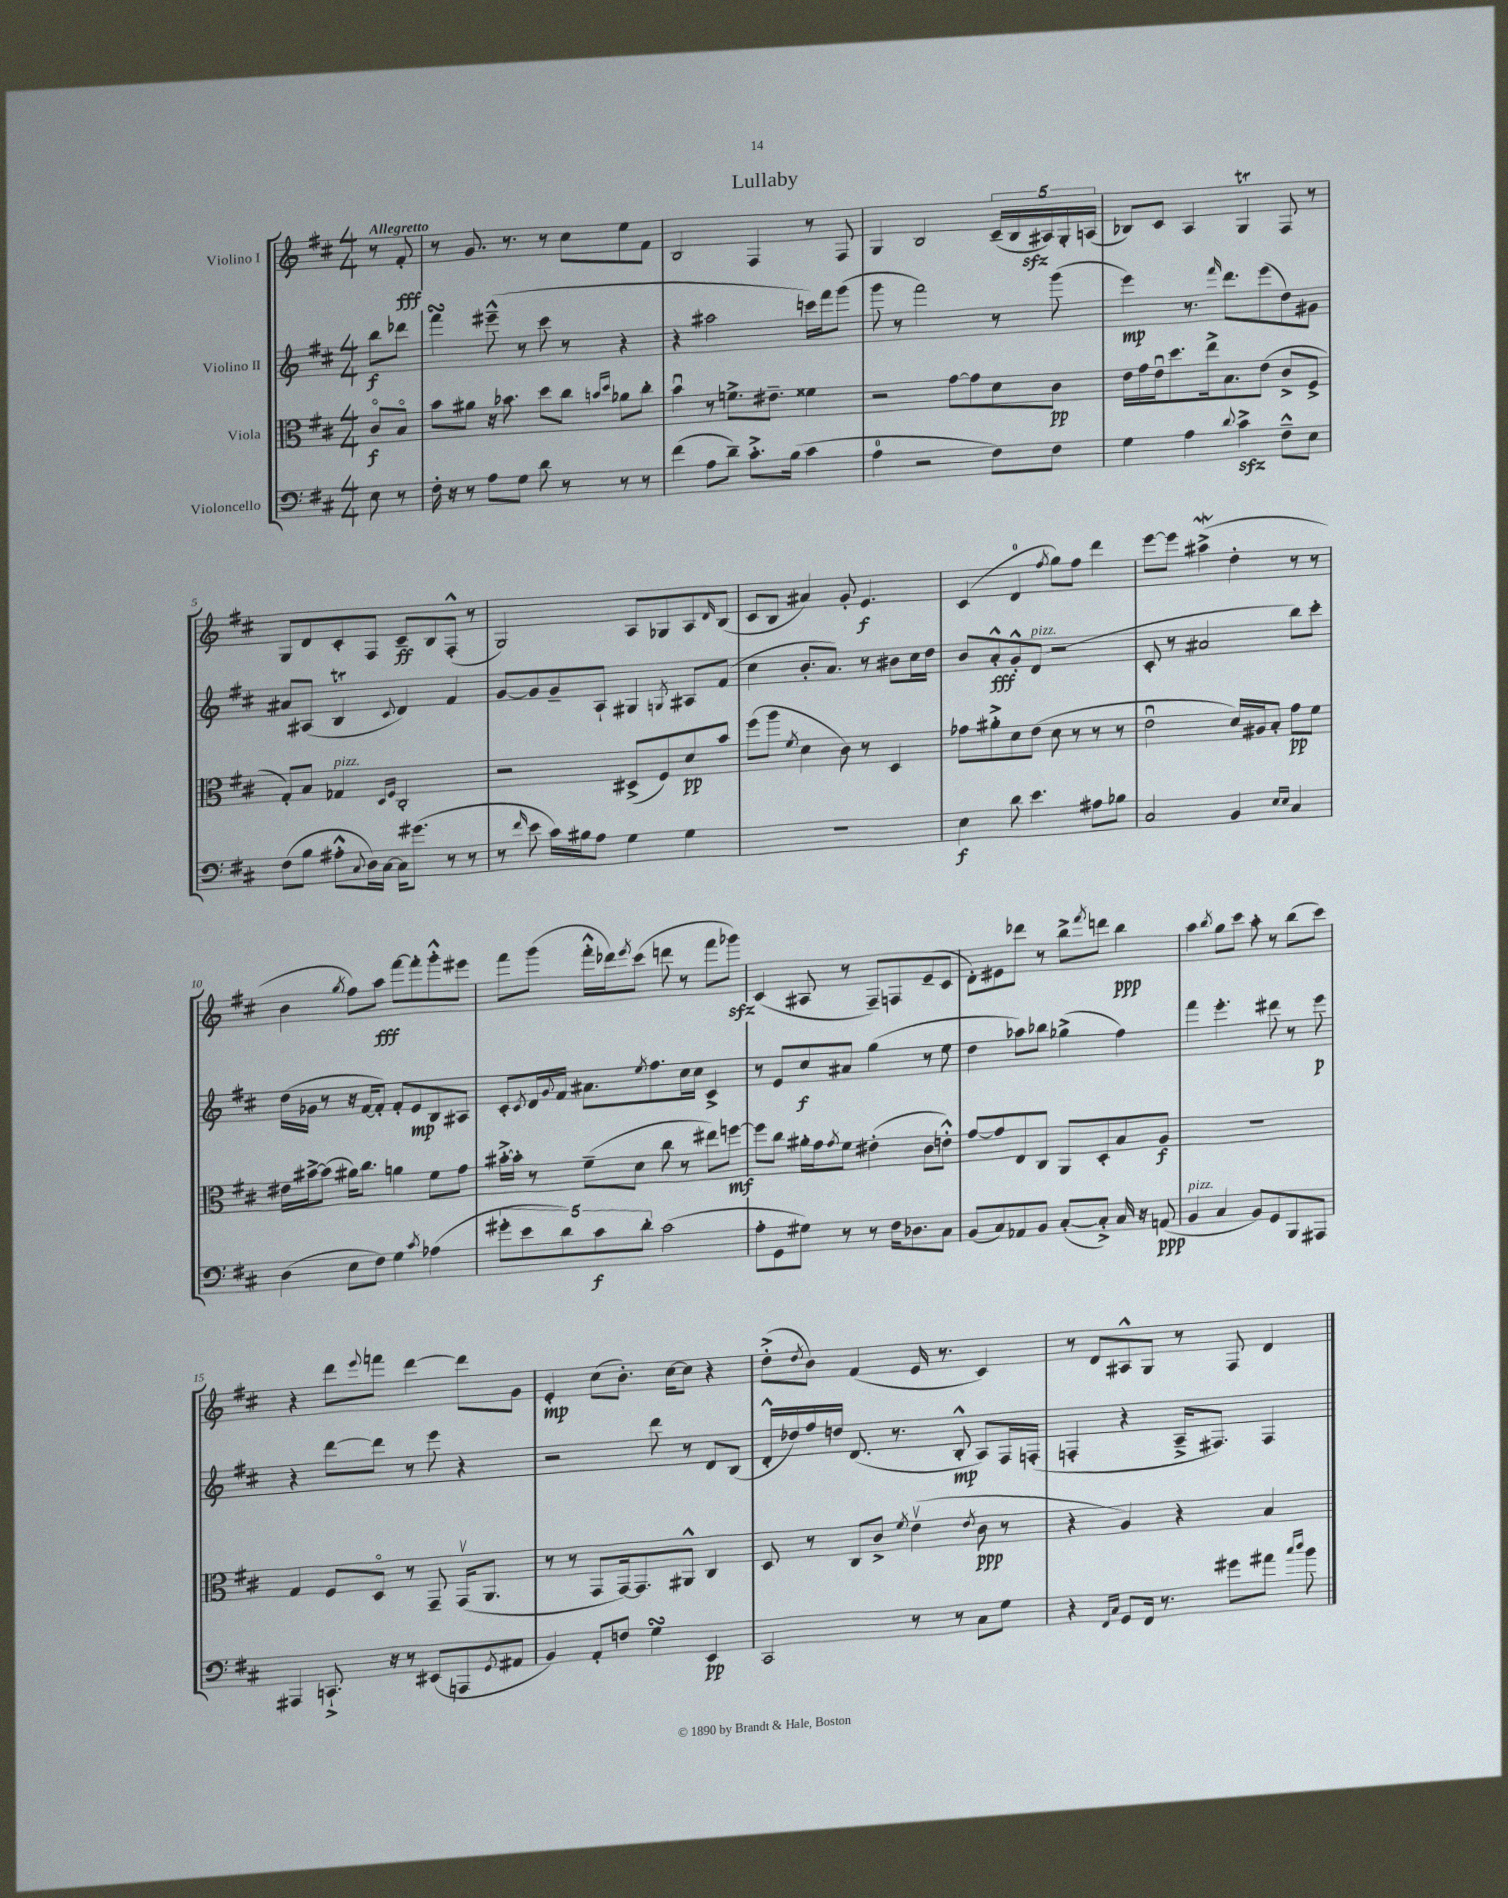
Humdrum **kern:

**kern	**dynam	**kern	**dynam	**kern	**dynam	**kern	**dynam
*part4	*part4	*part3	*part3	*part2	*part2	*part1	*part1
*staff4	*staff4	*staff3	*staff3	*staff2	*staff2	*staff1	*staff1
*I"Violoncello	*	*I"Viola	*	*I"Violino II	*	*I"Violino I	*
*clefF4	*	*clefC3	*	*clefG2	*	*clefG2	*
*k[f#c#]	*	*k[f#c#]	*	*k[f#c#]	*	*k[f#c#]	*
*M4/4	*	*M4/4	*	*M4/4	*	*M4/4	*
=	=	=	=	=	=	=	=
!	!	!	!	!	!	!LO:TX:a:B:t=Allegretto	!
8E\	.	8c#/L	f	8bb\L	f	8r	.
8r	.	8B/J	.	8ddd-X\J	.	8f#'/	fff
=1	=1	=1	=1	=1	=1	=1	=1
16F#'\	.	8b\L	.	4fff#sSsS\	.	8r	.
16r	.	.	.	.	.	.	.
8r	.	8a#X\J	.	.	.	8.g/	.
8A\L	.	16r	.	(8eee#X~^^\	.	.	.
.	.	8.b-X\	.	.	.	8.r	.
8G\J	.	.	.	8r	.	.	.
8d\	.	8dd\L	.	8ccc#\	.	8r	.
8r	.	8cc#\J	.	8r	.	8cc#\L	.
.	.	16qqbn/LL	.	.	.	.	.
.	.	16qqdd/JJ	.	.	.	.	.
8r	.	8a-X\L	.	4r	.	8ee\	.
8r	.	8cc#'\J	.	.	.	8f#\J	.
=2	=2	=2	=2	=2	=2	=2	=2
(4f#\	.	4bu\	.	4r	.	2B/	.
8A\L	.	8r	.	2aa#X\	.	.	.
8d~\J)	.	8.fn^\L	.	.	.	.	.
8.c#'^\L	.	.	.	.	.	4F#/	.
.	.	8.e#X~\J	.	.	.	.	.
(16B\Jk	.	.	.	.	.	.	.
4c#\	.	4f##X\	.	16cccn\LL)	.	8r	.
.	.	.	.	16fff#\J	.	.	.
.	.	.	.	(8ggg\J	.	8F#/	.
=3	=3	=3	=3	=3	=3	=3	=3
4A\	.	2r	.	8ggg\	.	4G/	.
.	.	.	.	8r	.	.	.
2r	.	.	.	2fff#\)	.	2B/	.
.	.	[8g\L	.	.	.	.	.
.	.	8g\]	.	.	.	.	.
8F#\L)	.	8d\	.	8r	.	(20c#~/LL	.
.	.	.	.	.	.	20B/	.
.	.	.	.	.	.	20A#Xzz/)	.
8F#\J	.	8c#\J	pp	(8ggg\	.	.	.
.	.	.	.	.	.	20G'/	.
.	.	.	.	.	.	(20An/JJ	.
=4	=4	=4	=4	=4	=4	=4	=4
4G\	.	16e\LL	.	4eee\)	mp	8B-X/L)	.
.	.	16g\	.	.	.	.	.
.	.	16eu\J	.	.	.	8c#/J	.
.	.	8.dd\	.	.	.	.	.
4A\	.	.	.	8.r	.	4A/	.
.	.	16ee^\k	.	.	.	.	.
.	.	.	.	16qqfff#/	.	.	.
.	.	8.B\	.	8.ddd\L	.	.	.
8qqd/	.	.	.	.	.	.	.
4c#zz^\	.	.	.	.	.	4GT/	.
.	.	(8e\J	.	(8eee\	.	.	.
8F#~^^\L	.	8c#^/L	.	8dd\)	.	8F#/	.
8E\J	.	8F#^/J	.	8g#X\J	.	8r	.
!!LO:LB:g=z
=5	=5	=5	=5	=5	=5	=5	=5
(8F#\L	.	8G'/L)	.	8a#X/L	.	8G/L	.
8B\J	.	8B/J	.	(8A#X/J	.	8d/	.
!	!	!LO:TX:a:i:t=pizz.	!	!	!	!	!
8A#X'^^\L	.	4G-X/	.	4BT/	.	8c#'/	.
8qqC#/	.	.	.	.	.	.	.
16D\L)	.	.	.	.	.	8F#/J	.
[16C#\JJ	.	.	.	.	.	.	.
.	.	16qqD/LL	.	.	.	.	.
.	.	16qqF#/JJ	.	8qqc#/	.	.	.
16C#\KL]	.	2C#'/	.	4d/)	.	8c#~/L	ff
(8.g#X\J	.	.	.	.	.	.	.
.	.	.	.	.	.	8B/	.
8r	.	.	.	4f#/	.	(8F#'^^/J	.
8r	.	.	.	.	.	8r	.
=6	=6	=6	=6	=6	=6	=6	=6
8r	.	2r	.	[8g/L	.	2G/)	.
16qqf#/	.	.	.	.	.	.	.
8e\	.	.	.	8g/]	.	.	.
16c#\LL)	.	.	.	8g~/	.	.	.
16B#X\J	.	.	.	.	.	.	.
8A\J	.	.	.	8A`/J	.	.	.
4G\	.	(8D#X^/L	.	4G#X/	.	8A/L	.
.	.	8F#/)	.	.	.	8G-X/	.
.	.	.	.	8qGn/	.	.	.
4G\	.	8d/	pp	8A#X/L	.	8A/	.
.	.	.	.	.	.	16qqd/	.
.	.	8b/J	.	(8f#/J	.	(8B/J	.
=7	=7	=7	=7	=7	=7	=7	=7
1r	.	(8ff#\L	.	4cc#\	.	8c#/L	.
.	.	8aa\J	.	.	.	8B/J	.
.	.	8qf#/	.	.	.	.	.
.	.	4d\	.	8.b'/L	.	4a#X/)	.
.	.	.	.	8.a/J)	.	.	.
.	.	8c#\)	.	.	.	8g'/	.
.	.	8r	.	8r	.	4.e/	f
.	.	4D/	.	8b#X\L	.	.	.
.	.	.	.	16cc#\L	.	.	.
.	.	.	.	16dd\JJ	.	.	.
=8	=8	=8	=8	=8	=8	=8	=8
4E\	f	8g-X\L	.	8b/L	.	(4c#/	.
.	.	8a#X'^\	.	8a'^^/	fff	.	.
8d\	.	8d\	.	8g'^^/	.	4d/	.
!	!	!	!	!LO:TX:a:i:t=pizz.	!	!	!
4.e\	.	(8e\J	.	(8d/J	.	.	.
.	.	.	.	.	.	8qff#/	.
.	.	8d\	.	2r	.	8gg\L)	.
.	.	8r	.	.	.	8ff#\J	.
8A#X\L	.	8r	.	.	.	4ddd\	.
8B-X\J	.	8r	.	.	.	.	.
=9	=9	=9	=9	=9	=9	=9	=9
2C#/	.	2eu\	.	8c#'/	.	[8eee\L	.
.	.	.	.	8r	.	8eee\J]	.
.	.	.	.	2a#X/	.	(4aa#XW^\	.
4BB/	.	16d/LL)	.	.	.	4dd'\	.
.	.	16A#X/J	.	.	.	.	.
.	.	8B'/J	.	.	.	.	.
16qqE/LL	.	.	.	.	.	.	.
16qqE/JJ	.	.	.	.	.	.	.
4C#/	.	8g\L	pp	8bb\L)	.	8r	.
.	.	8f#\J	.	8ccc#'\J	.	8r	.
!!LO:LB:g=z
=10	=10	=10	=10	=10	=10	=10	=10
(4D\	.	16e#X\LL	.	(16dd\LL	.	4b\	.
.	.	[16b#X^\J	.	16g-X\JJ	.	.	.
.	.	(8b#\J]	.	8r	.	.	.
.	.	.	.	.	.	8qgg/	.
8E\L	.	16a#X\KL)	.	16r	.	8ff#\L)	.
.	.	8.cc#\J	.	[16f#/KL	.	.	.
8F#\J)	.	.	.	8f#'/J])	.	8aa\J	fff
4G\	.	4an\	.	8f#'/L	.	[8fff#\L	.
.	.	.	.	8e/	mp	8fff#'\]	.
8qc#/	.	.	.	.	.	.	.
(4A-X\	.	8f#\L	.	8B/	.	8ggg'^^\	.
.	.	8g\J	.	8A#X/J	.	8eee#X\J	.
=11	=11	=11	=11	=11	=11	=11	=11
10g#X'\L	.	[16b#X'^\LL	.	8c#'/L	.	8fff#\L	.
.	.	16b#'\JJ]	.	.	.	.	.
10e\	.	.	.	.	.	.	.
.	.	.	.	8qc#/	.	.	.
.	.	8r	.	16d/L	.	(8ggg\J	.
.	.	.	.	8qqg/	.	.	.
.	.	.	.	16f#/JJ	.	.	.
10d\)	.	.	.	.	.	.	.
.	.	(8f#~\L	.	8.a#X\L	.	16fff#'^^\LL	.
10c#\	f	.	.	.	.	.	.
.	.	.	.	.	.	16ddd-X\J)	.
.	.	.	.	.	.	8qeee/	.
.	.	8d\J	.	.	.	(8ccc#\J	.
10d'\J	.	.	.	.	.	.	.
.	.	.	.	8qee/	.	.	.
.	.	.	.	8.ff#\	.	.	.
(2c#\	.	8cc#\	.	.	.	8dddn\	.
.	.	8r	.	16cc#\L	.	8r	.
.	.	.	.	16cc#\JJ	.	.	.
.	.	8ee#X\L)	.	4c#^/	.	8fff#\L	.
.	.	[8ffn\J	mf	.	.	8ggg-Xzz\J)	.
=12	=12	=12	=12	=12	=12	=12	=12
8A'\L	.	8ff\L]	.	8r	.	(4c#/	.
8GG\	.	8cc#\J	.	8e/L	.	.	.
8G#X\J)	.	16a#X'\LL	.	8cc#/	f	8A#X/	.
.	.	16g\J	.	.	.	.	.
.	.	8qg/	.	.	.	.	.
8r	.	8f#\J	.	8a#X/J	.	8r	.
8r	.	(4e#X'\	.	(4gg\	.	8F#~/L)	.
16F#\KL	.	.	.	.	.	8Fn/	.
8.D-X\	.	.	.	.	.	.	.
.	.	8c#\L	.	8r	.	(8e~/	.
8C#\J	.	8en'^^\J)	.	8ee\	.	8c#/J	.
=13	=13	=13	=13	=13	=13	=13	=13
(8BB/L	.	[8g/L	.	4dd\	.	8d'\L)	.
8C#/)	.	8g/]	.	.	.	8e#X\	.
8AA-X/	.	8E/	.	8aa-X\L)	.	8ddd-X\J	.
8BB/J	.	8C#/J	.	8bb-X\J	.	8r	.
([8C#'/L	.	8AA/L	.	(4gg-X^\	.	8bb^\L	.
.	.	.	.	.	.	8qfff#/	.
8C#'^/J])	.	8D'/	.	.	.	8dddn\J	.
16C#/	.	8B/	.	4ff#\)	.	4bb\	ppp
16r	.	.	.	.	.	.	.
(8AAn/	ppp	8A/J	f	.	.	.	.
=14	=14	=14	=14	=14	=14	=14	=14
!LO:TX:a:i:t=pizz.	!	!	!	!	!	!	!
4BB/	.	1r	.	4fff#\	.	4aa\	.
.	.	.	.	.	.	8qbb/	.
4C#/	.	.	.	4.eee'\	.	8gg\L	.
.	.	.	.	.	.	8ccc#\J	.
8BB/L)	.	.	.	.	.	8aa'\	.
8GG/	.	.	.	8ddd#X\	.	8r	.
8BBB/	.	.	.	8r	.	(8bb\L	.
8AAA#X/J	.	.	.	8eee\	p	8ccc#\J)	.
!!LO:LB:g=z
=15	=15	=15	=15	=15	=15	=15	=15
4AAA#X/	.	4G/	.	4r	.	4r	.
8.CCn`^/	.	8F#/L	.	[8ddd\L	.	8ddd\L	.
.	.	.	.	.	.	8qqeee/	.
.	.	8D/J	.	8ddd\J]	.	8fffn\J	.
16r	.	.	.	.	.	.	.
8r	.	8r	.	8r	.	[4ddd\	.
(8EE#X/L	.	8GG~/	.	8eee\	.	.	.
8AAAn/	.	(16GGv/KL	.	4r	.	8ddd\L]	.
.	.	8.AA/J	.	.	.	.	.
8qGG/	.	.	.	.	.	.	.
8AA#X/J	.	.	.	.	.	8g\J	.
=16	=16	=16	=16	=16	=16	=16	=16
4BB/)	.	8r	.	2r	.	4e'/	mp
.	.	8r	.	.	.	.	.
8AA'/L	.	8GG/L	.	.	.	(8cc#\L	.
8Fn/J	.	[16GG/k)	.	.	.	8.b'\J)	.
.	.	8.GG/]	.	.	.	.	.
4GsSSs\	.	.	.	8ddd\	.	.	.
.	.	.	.	.	.	[16cc#\KL	.
.	.	8AA#X^^/J	.	8r	.	8cc#\J]	.
4EE/	pp	4C#/	.	8d/L	.	4r	.
.	.	.	.	(8B/J	.	.	.
=17	=17	=17	=17	=17	=17	=17	=17
2CC#/	.	8D/	.	16d'^^/LL	.	(8dd'^\L	.
.	.	.	.	16dd-X/)	.	.	.
.	.	.	.	.	.	8qdd/	.
.	.	8r	.	16ff#/	.	8b\J)	.
.	.	.	.	16ddn/JJ	.	.	.
.	.	8C#/L	.	(8.d/	.	(4f#/	.
.	.	8c#^/J	.	.	.	.	.
.	.	.	.	8.r	.	.	.
.	.	8qf#/	.	.	.	.	.
8r	.	(4ev\	.	.	.	16e/	.
.	.	.	.	.	.	8.r	.
8r	.	.	.	8B'^^/	mp	.	.
.	.	8qe/	.	.	.	.	.
8C#\L	.	8c#\	ppp	8A/L)	.	4c#/)	.
8G\J	.	8r	.	16F#/L	.	.	.
.	.	.	.	(16Fn'/JJ	.	.	.
=18	=18	=18	=18	=18	=18	=18	=18
4r	.	4r	.	4Fn'/	.	8r	.
.	.	.	.	.	.	8d/L	.
16qqFF#/LL	.	.	.	.	.	.	.
16qqC#/JJ	.	.	.	.	.	.	.
8GG/L	.	4A/)	.	4r	.	8A#X^^/	.
16FF#/Jk	.	.	.	.	.	8G/J	.
8.r	.	.	.	.	.	.	.
.	.	4r	.	16A~^/KL	.	8r	.
.	.	.	.	8.F#X/J)	.	.	.
8g#X\L	.	.	.	.	.	8F#/	.
8a#X\J	.	4B/	.	4F#/	.	4d/	.
16qqcc#/LL	.	.	.	.	.	.	.
16qqdd/JJ	.	.	.	.	.	.	.
8b\	.	.	.	.	.	.	.
==	==	==	==	==	==	==	==
*-	*-	*-	*-	*-	*-	*-	*-
